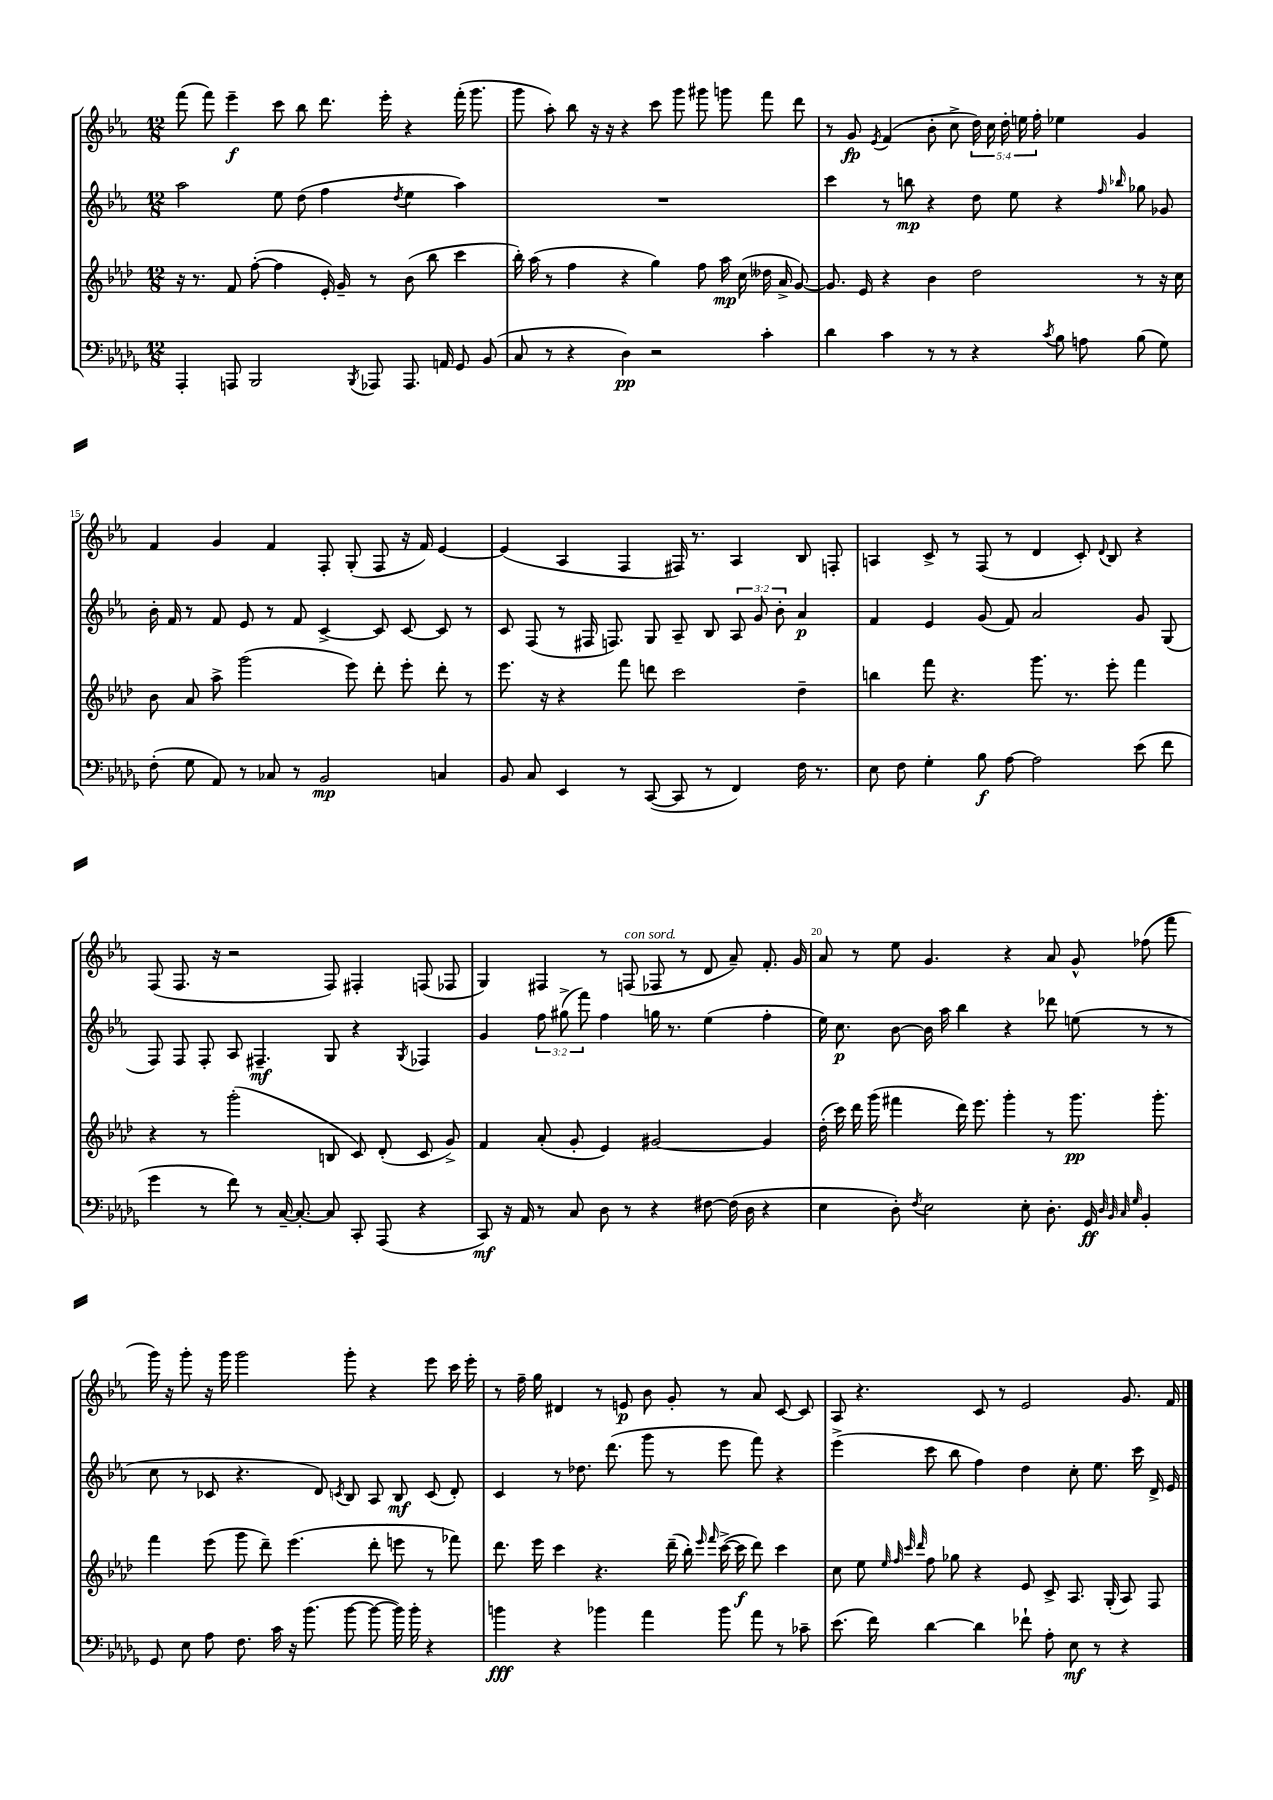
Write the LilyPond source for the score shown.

<<
\new StaffGroup <<
\new Staff = "s0" {
    \clef treble \key ees \major \numericTimeSignature \time 12/8 \override Staff.TupletNumber.text = #tuplet-number::calc-fraction-text
    \autoBeamOff f'''8( f'''8) ees'''4--\f c'''8 bes''8 d'''8. ees'''16-. r4 f'''16-.( g'''8. |
    g'''8 aes''8-.) bes''8 r16 r16 r4 c'''8 g'''8 gis'''8 g'''8 f'''8 d'''8 |
    r8 g'8\fp \acciaccatura { ees'8 } f'4( bes'8-. c''8-> \tuplet 5/4 { d''16) c''16 d''16-. e''16 f''16-. } ees''4 g'4 |
    f'4 g'4 f'4 f8-. g8-.( f8 r16 f'16) ees'4~ |
    ees'4( aes4 f4 fis16) r8. aes4 bes8 f8-. |
    a4 c'8-> r8 f8( r8 d'4 c'8-.) \appoggiatura { d'8 } bes8 r4 |
    f8( f8. r16 r2 f8) fis4-. f8( fes8 |
    g4) fis4 r8 f8^\markup { \italic "con sord." }( fes8 r8 d'8 aes'8--) f'8.-. g'16 |
    aes'8 r8 ees''8 g'4. r4 aes'8 g'8-^ fes''8( f'''8 |
    g'''16) r16 g'''8-. r16 g'''16 g'''2 g'''8-. r4 ees'''8 c'''16 ees'''16-. |
    r8 f''16-- g''16 dis'4 r8 e'8\p bes'8 g'8-. r8 aes'8 c'8~ c'8 |
    aes8 r4. c'8 r8 ees'2 g'8. f'16 \bar "|." |
}
\new Staff = "s1" {
    \clef treble \key ees \major \numericTimeSignature \time 12/8 \override Staff.TupletNumber.text = #tuplet-number::calc-fraction-text
    \autoBeamOff aes''2 ees''8 d''8( f''4 \acciaccatura { d''8 } ees''4 aes''4) |
    R1. |
    c'''4 r8 b''8\mp r4 d''8 ees''8 r4 \grace { f''16 bes''16 } ges''8 ges'8 |
    bes'16-. f'16 r8 f'8 ees'8 r8 f'8 c'4~-> c'8 c'8~ c'8 r8 |
    c'8 f8( r8 fis16 f8.) g8 aes8-- bes8 \tuplet 3/2 { aes8 g'8 bes'8-. } aes'4\p |
    f'4 ees'4 g'8( f'8) aes'2 g'8 g8( |
    f8) f8 f8-. aes8 fis4.--\mf g8 r4 \acciaccatura { g8 } fes4 |
    g'4 \tuplet 3/2 { f''8 gis''8->( f'''8) } f''4 g''16 r8. ees''4( f''4-. |
    ees''16) c''8.\p bes'8~ bes'16 aes''16 bes''4 r4 des'''8 e''8( r8 r8 |
    c''8 r8 ces'8 r4. d'8) \acciaccatura { c'8 } bes8 aes8 bes8\mf c'8( d'8-.) |
    c'4 r8 des''8. d'''8.( g'''8 r8 ees'''8 f'''8) r4 |
    ees'''4->( c'''8 bes''8 f''4) d''4 c''8-. ees''8. c'''16 d'16-> ees'16 \bar "|." |
}
\new Staff = "s2" {
    \clef treble \key aes \major \numericTimeSignature \time 12/8
    \autoBeamOff r16 r8. f'8 f''8~-.( f''4 ees'16-.) g'16-- r8 bes'8( bes''8 c'''4 |
    bes''16-.) aes''16( r8 f''4 r4 g''4) f''8 aes''16\mp c''16( deses''16 aes'16-> g'8~) |
    g'8. ees'16 r4 bes'4 des''2 r8 r16 c''16 |
    bes'8 aes'8 aes''8-> g'''2( ees'''8) des'''8-. ees'''8-. des'''8-. r8 |
    ees'''8. r16 r4 f'''8 d'''8 c'''2 des''4-- |
    b''4 f'''8 r4. g'''8. r8. ees'''8-. f'''4 |
    r4 r8 g'''2-.( b8 c'8) des'8-.( c'8 g'8->) |
    f'4 aes'8-.( g'8-. ees'4) gis'2~ gis'4 |
    des''16-.( c'''16) des'''16 g'''16( fis'''4 des'''16) ees'''8. g'''4-. r8 g'''8.\pp g'''8.-. |
    f'''4 ees'''8( g'''8 des'''8--) ees'''4.( des'''8-. e'''8 r8 fes'''8) |
    des'''8. ees'''16 c'''4 r4. des'''16--( bes''16-.) \grace { ees'''16 f'''16 } c'''16~->( c'''16\f des'''8) c'''4 |
    c''8 ees''8 \grace { ees''32 f''32 c'''32 des'''32 } f''8 ges''8 r4 ees'8 c'8-> aes8. g16-.( aes8) f8 \bar "|." |
}
\new Staff = "s3" {
    \clef bass \key des \major \numericTimeSignature \time 12/8
    \autoBeamOff aes,,4-. a,,8 bes,,2 \acciaccatura { bes,,8 } aes,,8 aes,,8. a,16 ges,8 bes,8( |
    c8 r8 r4 des4\pp) r2 c'4-. |
    des'4 c'4 r8 r8 r4 \acciaccatura { c'8 } bes8 a8 bes8( ges8) |
    f8-.( ges8 aes,8) r8 ces8 r8 bes,2\mp c4 |
    bes,8 c8 ees,4 r8 c,8~( c,8 r8 f,4) f16 r8. |
    ees8 f8 ges4-. bes8\f aes8~ aes2 ees'8( f'8 |
    ges'4 r8 f'8) r8 c16~-- c8.~-. c8 c,8-. aes,,8( r4 |
    c,8\mf) r16 aes,16 r8 c8 des8 r8 r4 fis8~ fis16( des16 r4 |
    ees4 des8-.) \acciaccatura { f8 } ees2 ees8-. des8.-. ges,16\ff \grace { des32 bes,32 c32 ges32 } bes,4-. |
    ges,8 ees8 aes8 f8. c'16 r16 bes'8.( bes'8~ bes'8~ bes'16) bes'16-. r4 |
    b'4\fff r4 bes'4 aes'4 bes'8 aes'8 r8 ces'8-- |
    ees'8.( f'16) des'4~ des'4 fes'8-! aes8-. ees8\mf r8 r4 \bar "|." |
}
>>
>>
\layout { \context { \Score currentBarNumber = #12 \override BarNumber.break-visibility = ##(#f #t #t) barNumberVisibility = #(every-nth-bar-number-visible 5) } }
